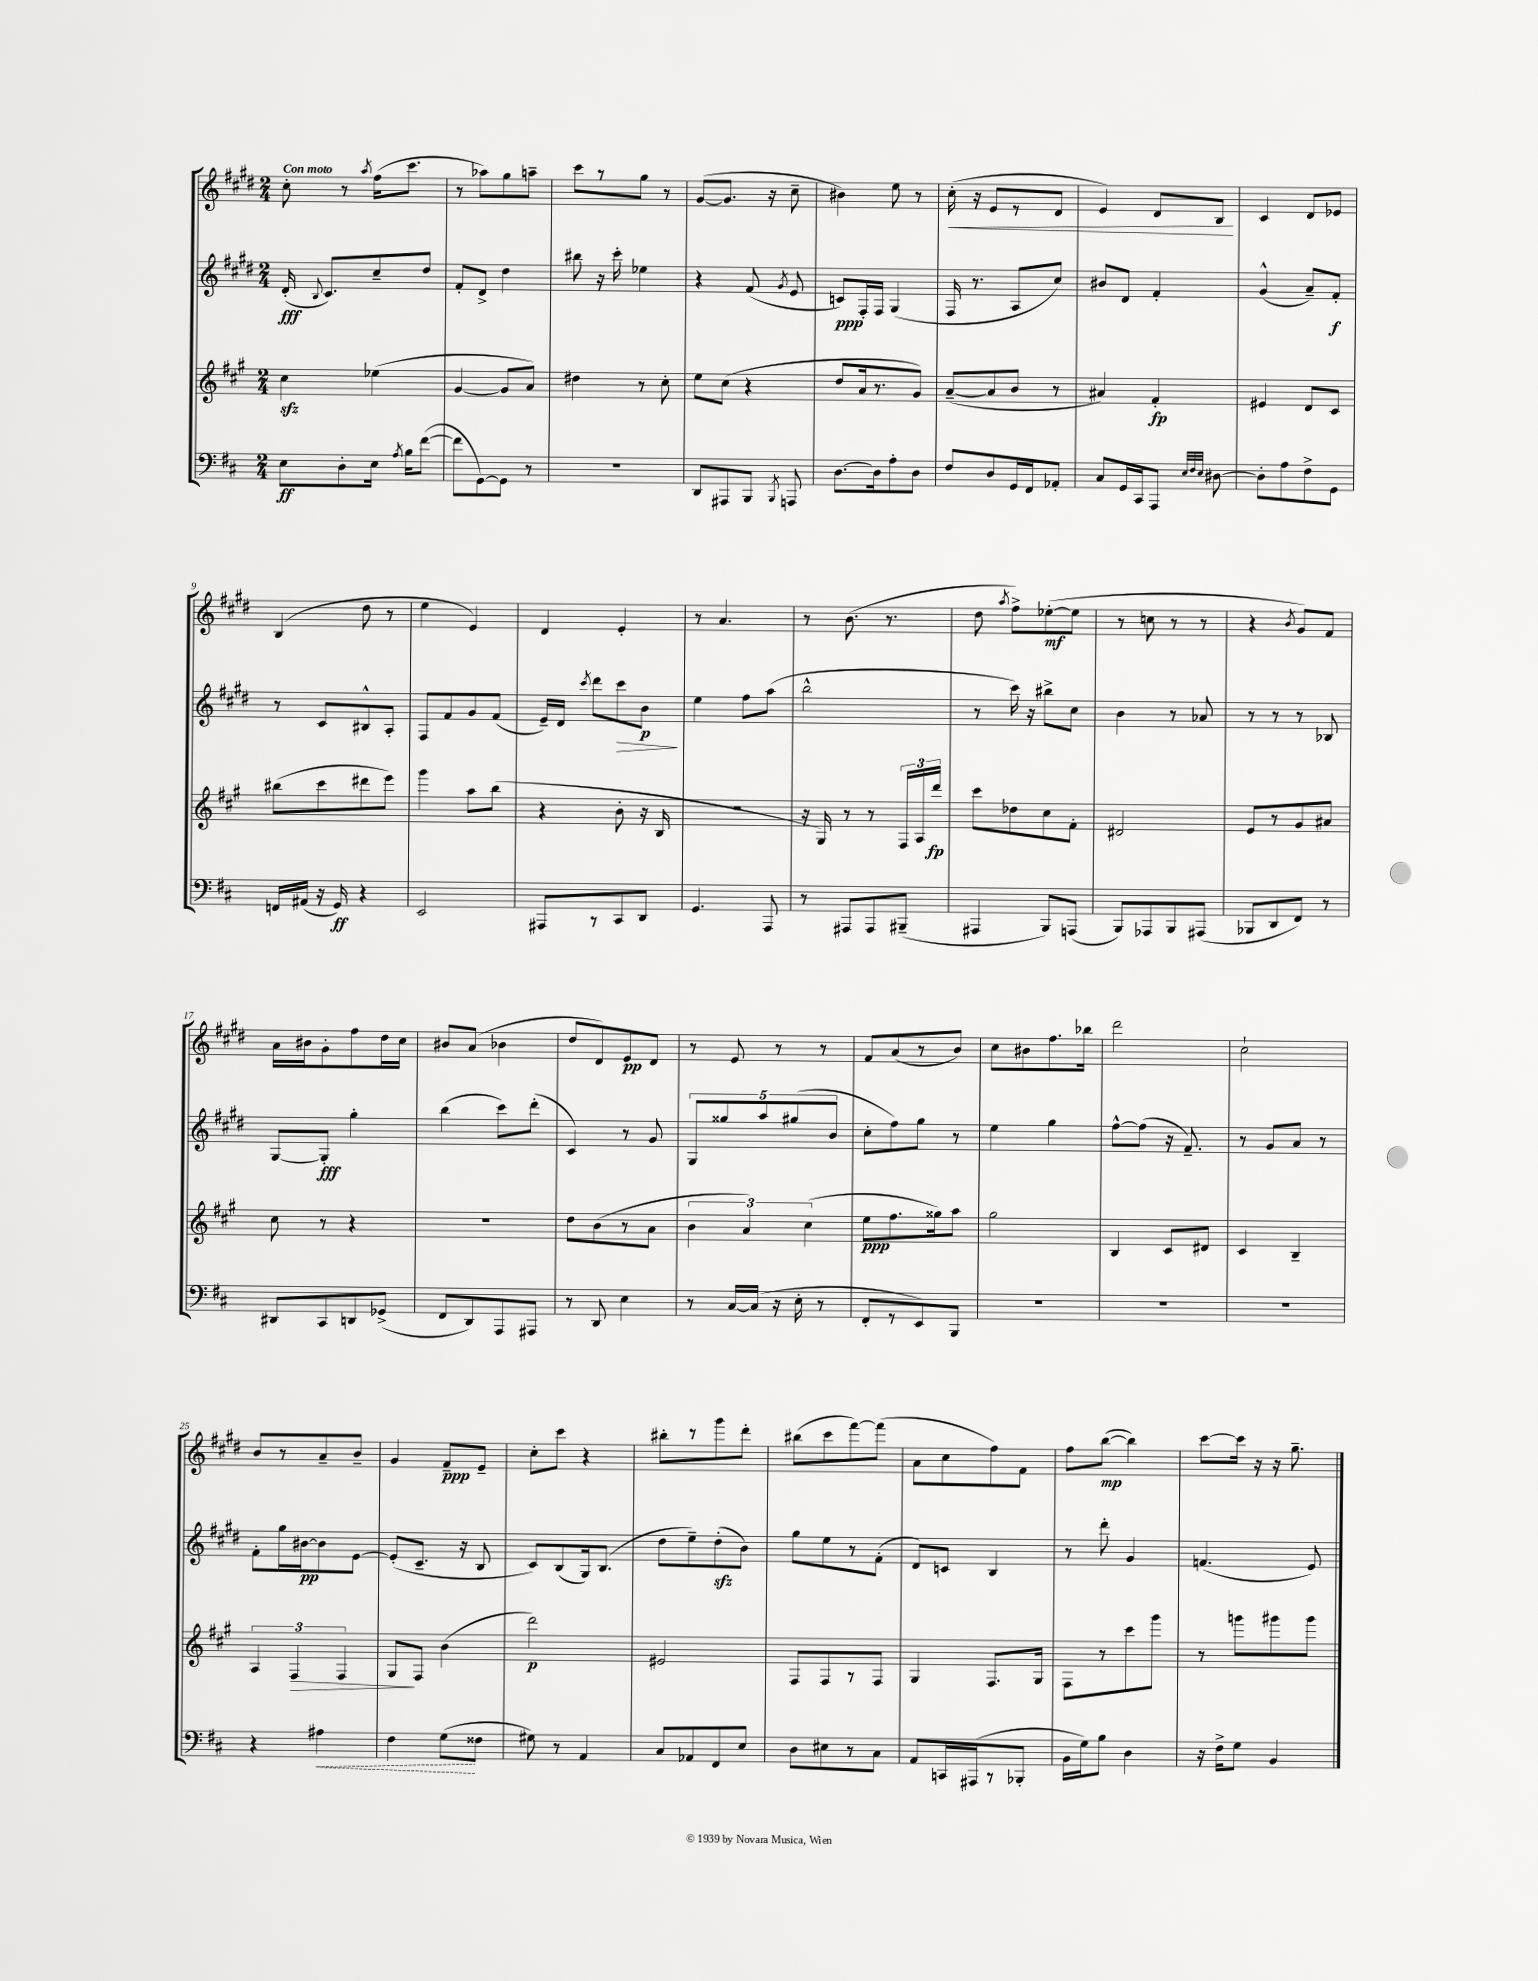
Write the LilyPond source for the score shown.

<<
\new StaffGroup <<
\new Staff = "s0" {
    \clef treble \key e \major \numericTimeSignature \time 2/4 \tempo "Con moto"
    \autoBeamOff cis''8-. r8 \acciaccatura { a''8 } fis''16[( cis'''8.] |
    r8 aes''8[) gis''8 a''8]-- |
    cis'''8[ r8 gis''8] r8 |
    gis'8[~( gis'8.] r16 cis''8-- |
    bis'4) e''8 r8 |
    cis''16-.\<( r16 e'8[ r8 dis'8] |
    e'4) dis'8[ b8]\! |
    cis'4 dis'8[ ees'8] |
    b4( dis''8 r8 |
    e''4 e'4) |
    dis'4 e'4-. |
    r8 a'4. |
    r8 b'8.( r8. |
    dis''8 \acciaccatura { a''8 } fis''8[->) ees''8~-.\mf( ees''8] |
    r8 c''8 r8 r8 |
    r4 \acciaccatura { b'8 } gis'8[) fis'8] |
    a'16[ bis'16 gis'8-. fis''8 dis''16 cis''16] |
    bis'8[ a'8]( bes'4 |
    dis''8[ dis'8) e'8\pp dis'8] |
    r8 e'8 r8 r8 |
    fis'8[ a'8( r8 b'8]) |
    cis''8[ bis'8 fis''8. bes''16] |
    dis'''2 |
    cis''2-! |
    b'8[ r8 a'8-- b'8]-- |
    gis'4 fis'8[--\ppp e'8]-- |
    cis''8[-. cis'''8] r4 |
    bis''8[-. r8 gis'''8 dis'''8]-. |
    bis''8[( cis'''8 fis'''8~) fis'''8]( |
    a'8[ cis''8 fis''8) fis'8] |
    fis''8[ b''8]~\mp( b''4) |
    cis'''8[~ cis'''16] r16 r16 gis''8.-- \bar "|." |
}
\new Staff = "s1" {
    \clef treble \key e \major \numericTimeSignature \time 2/4
    \autoBeamOff dis'16-.\fff( \appoggiatura { b8 } cis'8.[) cis''8-- dis''8] |
    fis'8[-. dis'8]-> dis''4 |
    bis''8 r16 cis'''16-. ees''4 |
    r4 fis'8( \acciaccatura { gis'8 } e'8 |
    c'8[\ppp) fis16-. fis16] gis4( |
    fis16 r8. a8[ cis''8]) |
    bis'8[ dis'8] fis'4-. |
    gis'4-^( a'8[--) fis'8]-.\f |
    r8 cis'8[ bis8-^ a8]-. |
    fis8[ fis'8 gis'8 fis'8]( |
    e'16[--) dis'16] \acciaccatura { cis'''8 } dis'''8[ cis'''8\> b'8]\p\! |
    e''4 fis''8[ a''8]( |
    b''2-^ |
    r8 cis'''16) r16 bis''8[-> cis''8] |
    b'4 r8 aes'8 |
    r8 r8 r8 bes8 |
    gis8[~ gis8]-.\fff gis''4-. |
    b''4( cis'''8[) dis'''8]-.( |
    cis'4) r8 gis'8 |
    \tuplet 5/4 { gis8[ gisis''8 a''8 gis''8( b'8] } |
    cis''8[-. fis''8) gis''8] r8 |
    e''4 gis''4 |
    fis''8[~-^ fis''8]( r16 fis'8.--) |
    r8 gis'8[ a'8] r8 |
    fis'8[-. gis''16 bis'16~\pp bis'8 e'8]~ |
    e'8[-.( cis'8.]-- r16 b8 |
    cis'8[) b8( gis16) b8.]( |
    dis''8[ e''8--) dis''8-.\sfz( b'8]) |
    gis''8[ e''8 r8 fis'8]-.( |
    dis'8[) c'8] b4 |
    r8 dis'''8-. gis'4 |
    f'4.( e'8) \bar "|." |
}
\new Staff = "s2" {
    \clef treble \key a \major \numericTimeSignature \time 2/4
    \autoBeamOff cis''4\sfz ees''4( |
    gis'4~ gis'8[ a'8]) |
    dis''4 r8 cis''8-. |
    e''8[ cis''8]( r4 |
    d''8[ a'16 r8. gis'8]) |
    a'8[~--( a'8 b'8] r8 |
    ais'4) fis'4-.\fp |
    eis'4 d'8[ cis'8] |
    bis''8[( cis'''8 dis'''8 e'''8]) |
    gis'''4 a''8[ b''8]( |
    r4 b'8-. r16 b16 |
    r2 |
    r16 gis16) r8 r8 \tuplet 3/2 { fis16[ a16 d'''16]\fp } |
    cis'''8[ des''8 cis''8 fis'8]-. |
    dis'2 |
    e'8[ r8 gis'8 ais'8] |
    cis''8 r8 r4 |
    r2 |
    d''8[ b'8( r8 a'8] |
    \tuplet 3/2 { b'4 a'4) cis''4( } |
    e''8[\ppp fis''8. gisis''16) a''8] |
    gis''2 |
    b4 cis'8[ dis'8] |
    cis'4 b4-- |
    \tuplet 3/2 { a4 fis4\> fis4 } |
    gis8[\! fis8] b'4( |
    d'''2\p) |
    eis'2 |
    fis8[ fis8 r8 fis8] |
    gis4 fis8.[ gis16] |
    fis8[ r8 cis'''8 gis'''8] |
    r8 g'''8[ gis'''8 gis'''8] \bar "|." |
}
\new Staff = "s3" {
    \clef bass \key d \major \numericTimeSignature \time 2/4
    \autoBeamOff e8[\ff d8-. e16] \acciaccatura { a8 } b16[ fis'8]~( |
    fis'8[ g,8~) g,8] r8 |
    R2 |
    d,8[ ais,,8 b,,8] \acciaccatura { b,,8 } a,,8 |
    d8.[~ d16 a8-. d8] |
    fis8[ d8 g,16 fis,16 aes,8]-. |
    cis8[ g,16 cis,16 a,,8] \grace { e32[ fis32 e32] } dis8~ |
    dis8[-. a8 fis8-> g,8] |
    f,16[ ais,16]( r16 g,16\ff) r4 |
    e,2 |
    ais,,8[ r8 cis,8 d,8] |
    g,4. a,,8 |
    r8 ais,,8[ ais,,8 bis,,8]--( |
    ais,,4 b,,8[) a,,8]( |
    b,,8[) aes,,8 b,,8 ais,,8]( |
    bes,,8[ d,8 fis,8]) r8 |
    dis,8[ cis,8 d,8 ges,8]->( |
    fis,8[ d,8) a,,8 ais,,8] |
    r8 d,8 e4 |
    r8 cis16[~ cis16]( r16 e16-. r8 |
    fis,8[-. r8 e,8) b,,8] |
    R2 |
    R2 |
    R2 |
    r4 \once \override Hairpin.style = #'dashed-line ais4\< |
    fis4 g8[\!( fisis8] |
    gis8) r8 a,4 |
    cis8[ aes,8 fis,8 e8] |
    d8[ eis8 r8 cis8] |
    a,8[ c,16 ais,,16( r8 bes,,8]-. |
    b,16[ g16) b8] d4 |
    r16 fis16[-> g8] b,4 \bar "|." |
}
>>
>>
